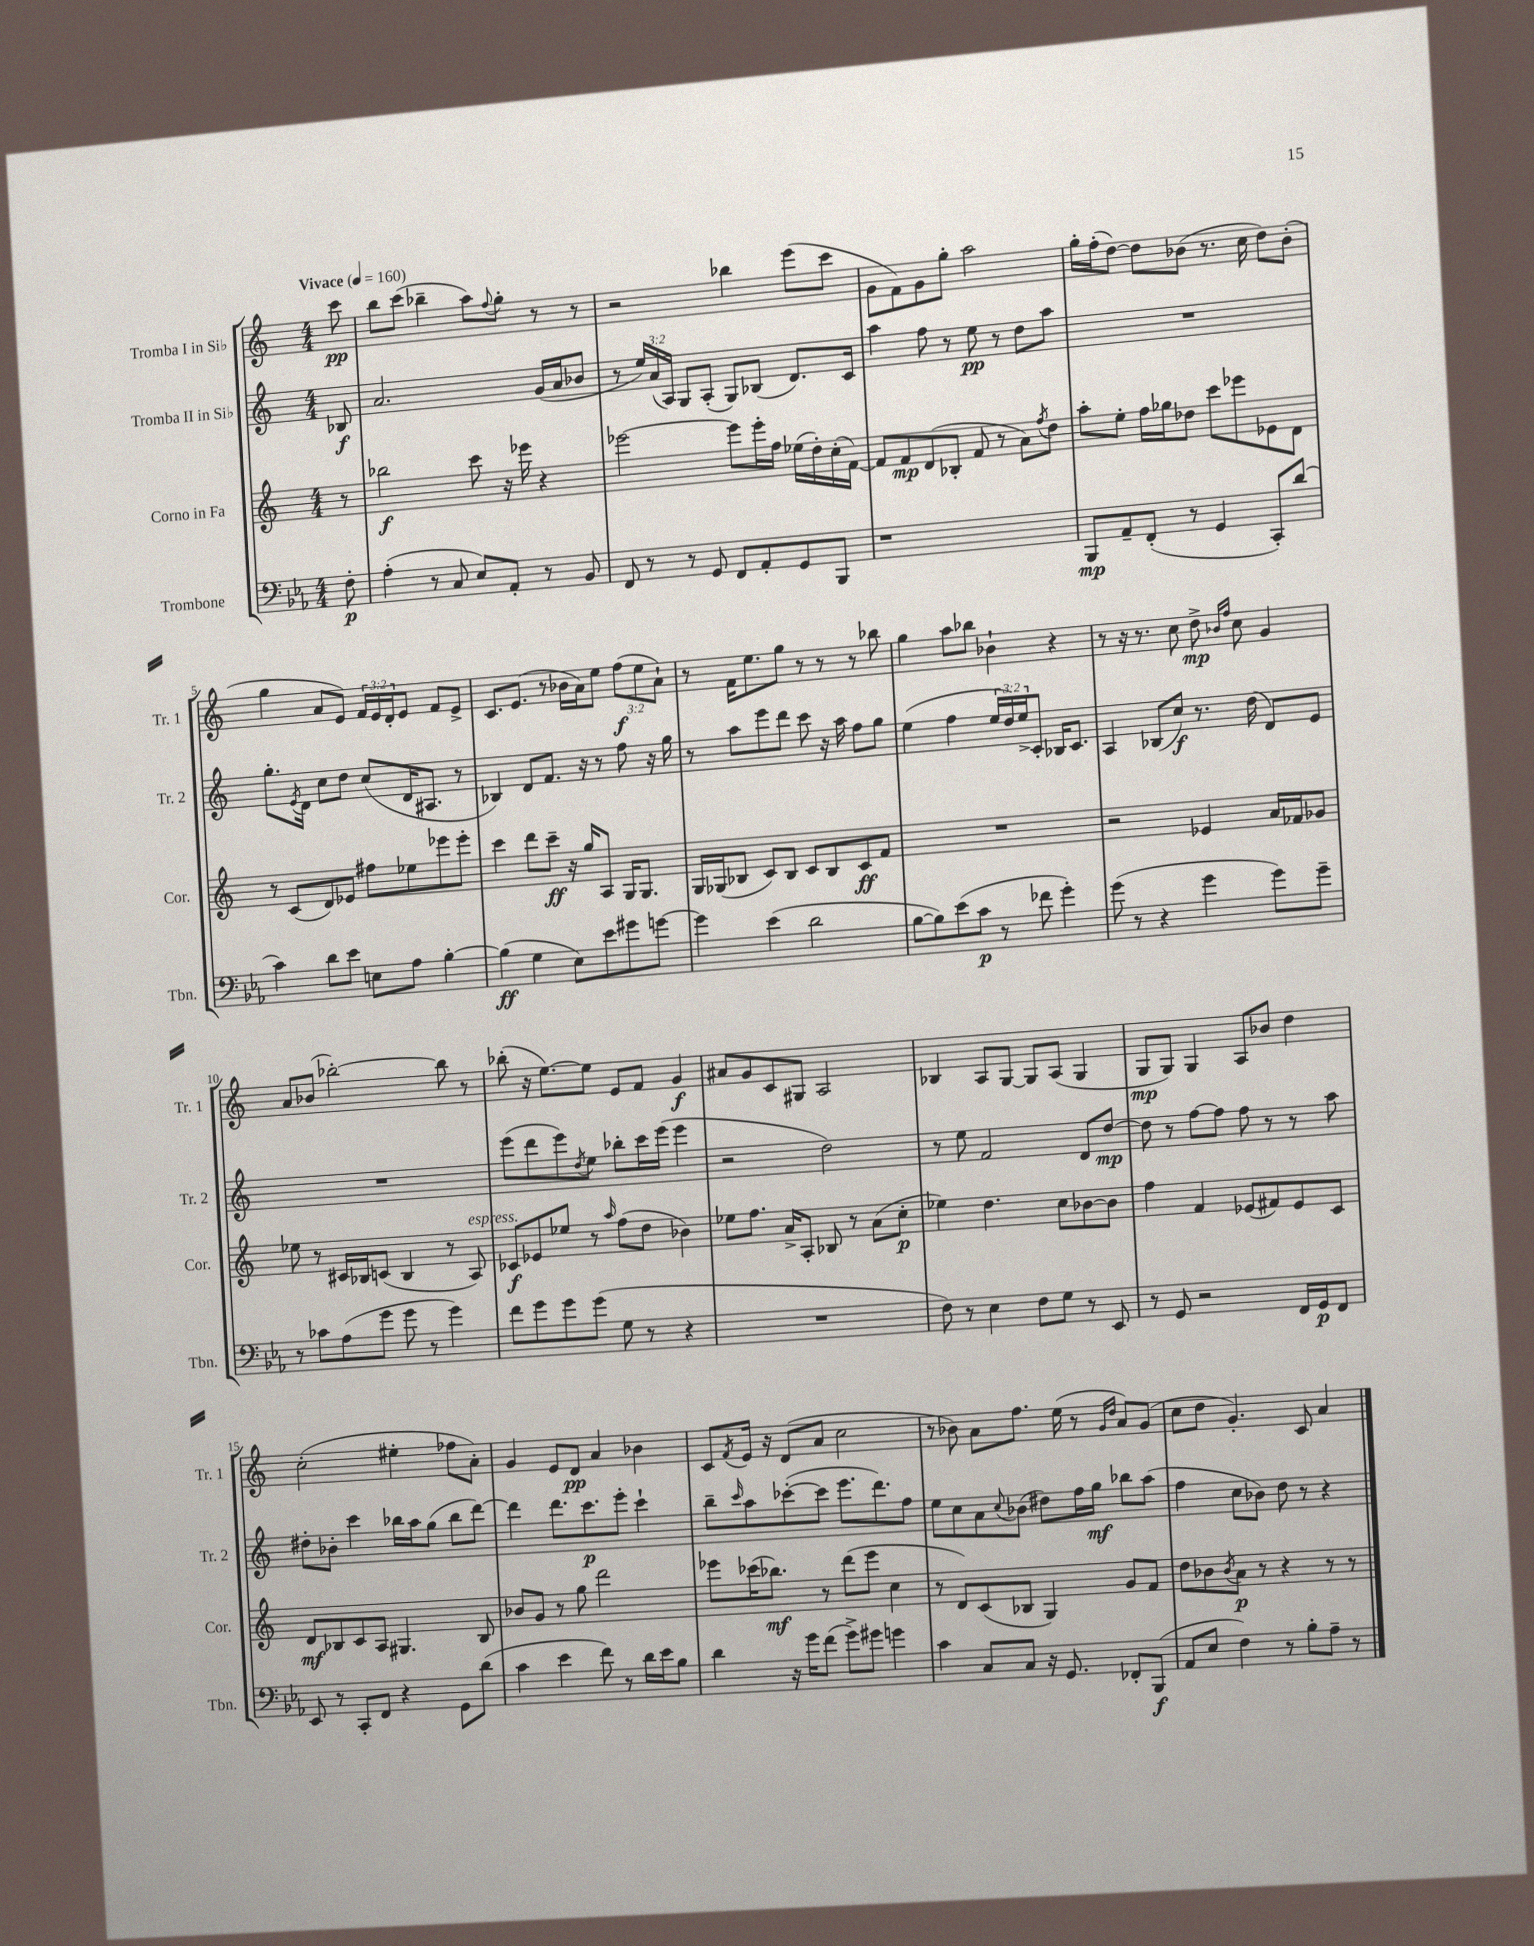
<<
\new StaffGroup <<
\new Staff = "s0" \with { instrumentName = "Tromba I in Sib" shortInstrumentName = "Tr. 1" } {
    \clef treble \key c \major \numericTimeSignature \time 4/4 \override Staff.TupletNumber.text = #tuplet-number::calc-fraction-text \partial 8 \tempo "Vivace" 4 = 160
    c'''8\pp |
    b''8 c'''8( bes''4-- a''8) \appoggiatura { f''8 } g''8-. r8 r8 |
    r2 bes''4 e'''8( c'''8 |
    g'8 f'8) g'8 g''8-. a''2 |
    g''16-. f''16-.( d''8~) d''8 bes'8( r8. c''16 d''8) bes'8-.( |
    g''4 a'8 e'8) \tuplet 3/2 { f'16 e'16 d'16-. } e'8 f'8 e'8-> |
    c'8. e'8.( r8 bes'16 a'16) e''8 \tuplet 3/2 { f''8\f( e''8 a'8-!) } |
    r8 f'16 e''8. g''8 r8 r8 r8 bes''8 |
    g''4 a''8 bes''8 bes'4-! r4 |
    r8 r16 r8. c''8 d''8->\mp \grace { bes'16 f''16 } c''8 g'4 |
    a'8 bes'8( bes''2~-.) bes''8 r8 |
    bes''8-.( r16 e''8.~) e''8 e'8 f'8 g'4\f |
    ais'8 g'8 c'8 gis8 a2 |
    bes4 a8 g8~ g8 a8( g4 |
    g8\mp g8) g4 a8 bes'8 d''4 |
    c''2-.( eis''4-. fes''8 a'8-.) |
    g'4 e'8 d'8\pp a'4 bes'4 |
    c'8 \acciaccatura { f'8 } e'16 r16 d'8( a'8 c''2 |
    r8 bes'8) a'8 f''8. e''16( r8 \grace { g'16 d''16 } a'8) g'8( |
    c''8 d''8 g'4.-.) c'8 a'4 \bar "|." |
}
\new Staff = "s1" \with { instrumentName = "Tromba II in Sib" shortInstrumentName = "Tr. 2" } {
    \clef treble \key c \major \numericTimeSignature \time 4/4 \override Staff.TupletNumber.text = #tuplet-number::calc-fraction-text \partial 8
    bes8\f |
    a'2. g'16( a'16 bes'8 |
    r8 \tuplet 3/2 { e''16) a'16( a16) } g8 a8-.( g8) bes8( d'8.) c'16 |
    a''4 f''8 r8 e''8\pp r8 d''8 a''8 |
    R1 |
    g''8.-. \acciaccatura { e'8 } d'16 c''8 d''8 c''8( d'16 ais8. r8 |
    bes4) d'8 f'8. r16 r8 f''8 r16 g''16 |
    r8 a''8 e'''8 d'''8 c'''8 r16 a''16 f''8 g''8 |
    e''4( f''4 \tuplet 3/2 { e''16 d''16) e''16-> } c'8-. bes16 c'8. |
    a4 bes8( c''8\f) r8. d''16( d'8) e'8 |
    R1 |
    e'''8( d'''8 e'''8) \acciaccatura { d''8 } e''8 bes''8-. c'''16 e'''16( e'''4 |
    r2 d''2) |
    r8 e''8 f'2 d'8 d''8~\mp |
    d''8 r8 f''8~ f''8 f''8 r8 r8 a''8 |
    dis''8-. bes'8-. c'''4 bes''16 a''16 g''8( bes''8 d'''8~) |
    d'''4 d'''8. c'''8.\p e'''8-. c'''4-! |
    b''8-- \grace { c'''16 } a''8 ces'''8~-.( ces'''8 e'''8. d'''8.) f''8 |
    e''8 c''8 a'8 \appoggiatura { c''8 } bes'8( dis''8) f''16 g''16\mf bes''8 a''8( |
    f''4 c''8 bes'8) d''8 r8 r4 \bar "|." |
}
\new Staff = "s2" \with { instrumentName = "Corno in Fa" shortInstrumentName = "Cor." } {
    \clef treble \key c \major \numericTimeSignature \time 4/4 \partial 8
    r8 |
    bes''2\f c'''8 r16 ees'''16 r4 |
    ees'''2~ ees'''8 ees'''16-. f''16 ees''16( d''16-.) c''16-.( f'16~) |
    f'8 f'8\mp d'8( bes8-. f'8 r8 a'8) \acciaccatura { f''8 } d''8 |
    a''8-. e''8-. f''16 ges''16 des''8 c'''8 ees'''8 ees'8 d'8 |
    r8 c'8( d'8) ees'8 fis''8 ees''8 ees'''8 ees'''8-. |
    c'''4 d'''8 c'''8--\ff r16 g''16 a8 g16 g8. |
    g16 ges16( bes8 c'8) bes8 c'8 bes8 c'8\ff f'8 |
    R1 |
    r2 ees'4 a'16 fes'16 ges'8 |
    ees''8 r8 cis'16 bes16 c'8( bes4 r8 a8^\markup { \italic "espress." }) |
    ces'8\f ees'8 ees''8 r8 \grace { a''16 } f''8( d''8 bes'4) |
    ees''8 f''8. a'16-> a8-. bes8 r8 a'8( c''8-.\p |
    ees''4) d''4. c''8 bes'8~ bes'8 |
    f''4 f'4 ees'8( fis'8) ees'8 c'8 |
    d'8\mf bes8 c'8 a8 gis4. bes8 |
    bes'8 g'8 r8 g''8 d'''2 |
    ees'''8 ces'''16( bes''8.\mf) r8 d'''8( ees'''8 c''4 |
    r8 d'8) c'8( bes8 g4) g'8 f'8 |
    d''8 bes'8 \acciaccatura { bes'8 } a'8\p r8 r4 r8 r8 \bar "|." |
}
\new Staff = "s3" \with { instrumentName = "Trombone" shortInstrumentName = "Tbn." } {
    \clef bass \key ees \major \numericTimeSignature \time 4/4 \partial 8
    f8-.\p |
    aes4-.( r8 c8 ees8) aes,8-. r8 bes,8 |
    f,8 r8 r8 g,8 f,8 aes,8-. g,8 bes,,8 |
    r1 |
    bes,,8\mp aes,8-- f,8-.( r8 g,4 c,8-.) d'8( |
    c'4) d'8 ees'8 e8 aes8 bes4~-. |
    bes4\ff( g4 ees8) ees'8 gis'8 g'8~ |
    g'4 ees'4( d'2 |
    bes8~ bes8) ees'8( c'8\p r8 fes'8 g'4-.) |
    g'8( r8 r4 g'4 g'8) g'8-- |
    r8 ces'8 aes8( g'8 g'8 r8 g'4) |
    f'8 g'8 g'8 g'8( g8 r8 r4 |
    R1 |
    f8) r8 ees4 f8 g8 r8 ees,8 |
    r8 g,8 r2 f,16 g,16\p f,8 |
    ees,8 r8 c,8-. f,8 r4 g,8 d'8( |
    c'4 ees'4 f'8) r8 d'16 ees'16 bes8 |
    d'4 r16 g'16 f'8( g'8->) gis'8 g'4 |
    c'4 c8 c8 r16 g,8. fes,8-. bes,,8\f( |
    aes,8 ees8 f4) r8 bes8-. aes8-- r8 \bar "|." |
}
>>
>>
